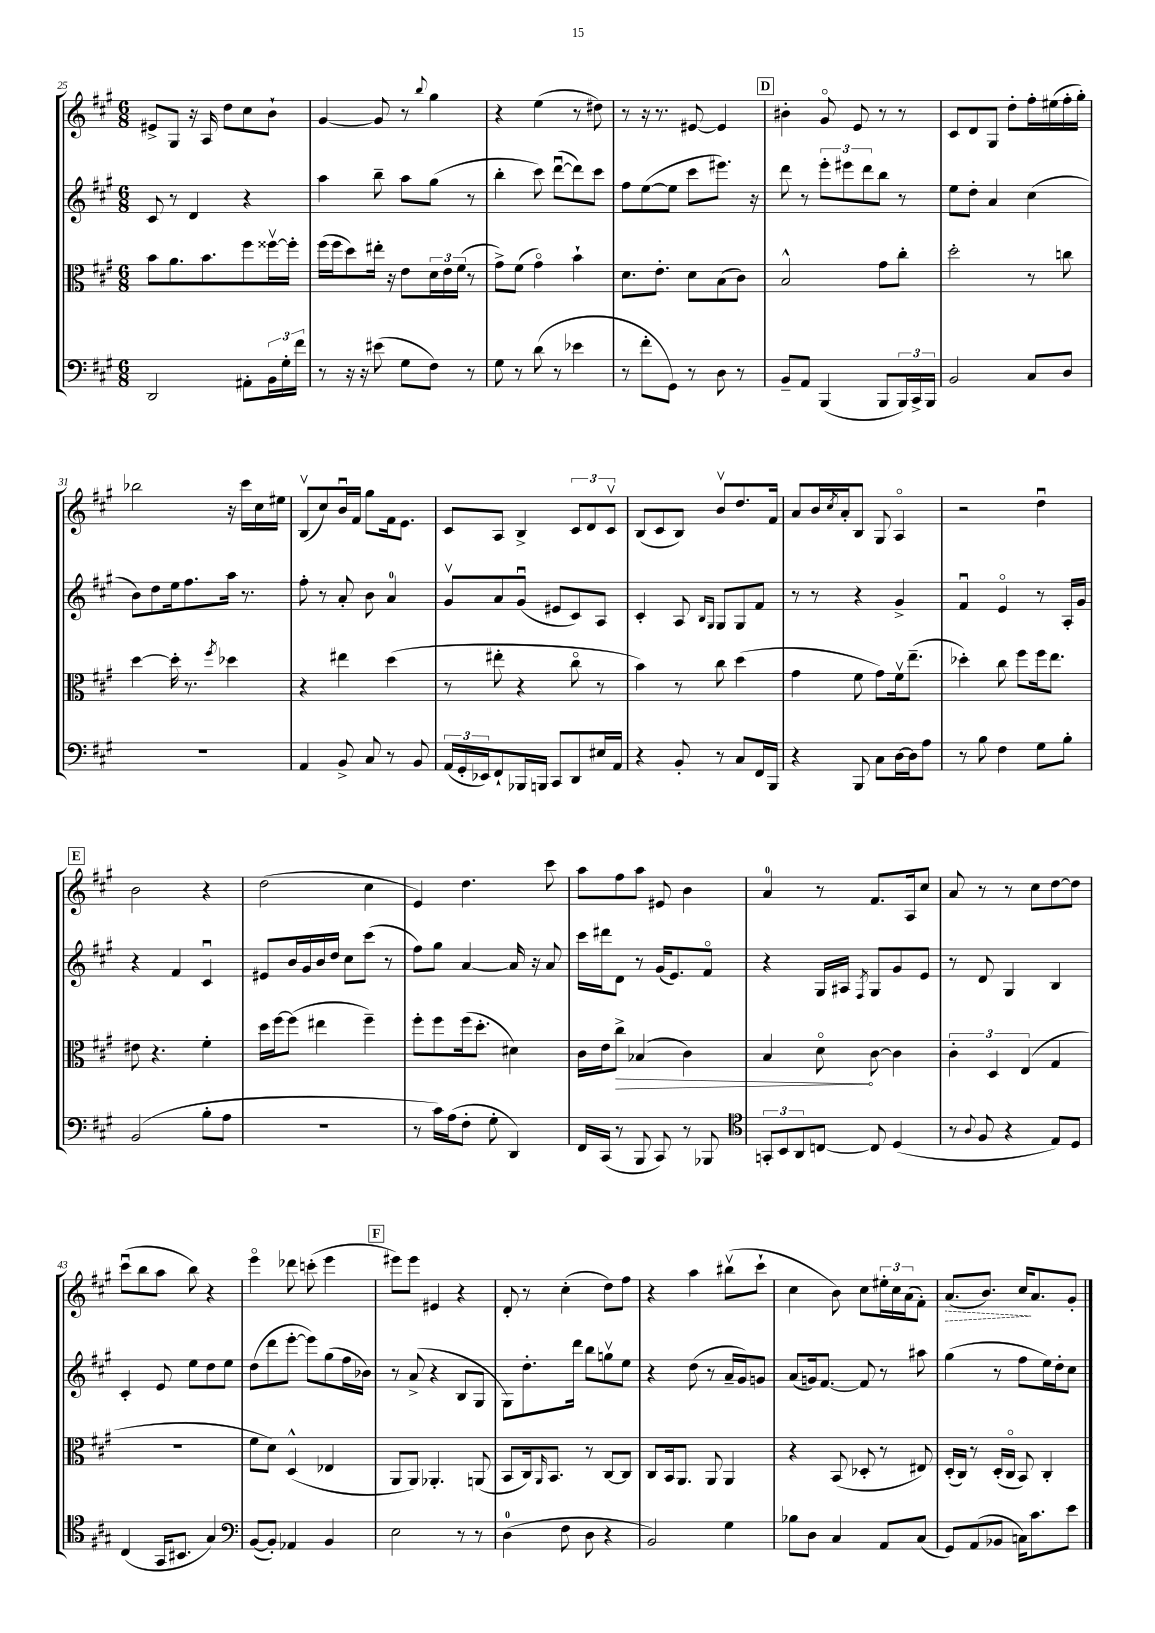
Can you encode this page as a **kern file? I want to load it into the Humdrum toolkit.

**kern	**kern	**dynam	**kern	**kern	**dynam
*part4	*part3	*part3	*part2	*part1	*part1
*staff4	*staff3	*staff3	*staff2	*staff1	*staff1
*clefF4	*clefC3	*	*clefG2	*clefG2	*
*k[f#c#g#]	*k[f#c#g#]	*	*k[f#c#g#]	*k[f#c#g#]	*
*M6/8	*M6/8	*	*M6/8	*M6/8	*
=25	=25	=25	=25	=25	=25
2DD/	8b\L	.	8c#/	8e#X^/L	.
.	8.a\	.	8r	8G#/J	.
.	.	.	4d/	16r	.
.	8.b\	.	.	16A/	.
.	.	.	.	8dd\L	.
8AA#X'\L	8ff#\	.	4r	8cc#\	.
24BB\L	[16ff##Xv\L	.	.	8b`\J	.
24G#'\	.	.	.	.	.
.	16ff##'\JJ]	.	.	.	.
24f#\JJ	.	.	.	.	.
=26	=26	=26	=26	=26	=26
8r	(16ff#\LL	.	4aa\	[4g#/	.
.	16ff#\J	.	.	.	.
16r	8dd\)	.	.	.	.
16r	.	.	.	.	.
(8e#X\	16ee#X'\Jk	.	8bb~\	8g#/]	.
.	16r	.	.	.	.
8G#\L	8e\L	.	8aa\L	8r	.
.	.	.	.	8qqbb/	.
8F#\J)	24d\L	.	(8gg#\J	4gg#\	.
.	24e\	.	.	.	.
.	(24f#\JJ	.	.	.	.
8r	8r	.	8r	.	.
=27	=27	=27	=27	=27	=27
8G#\	8g#^\L)	.	4bb'\	4r	.
8r	(8f#\J	.	.	.	.
(8d\	4g#\)	.	8ccc#\)	(4ee\	.
8r	.	.	([8dddu\L	.	.
4e-X\	4b`\	.	8ddd\])	8r	.
.	.	.	8ccc#\J	8dd#X\)	.
=28	=28	=28	=28	=28	=28
8r	8.d\L	.	8ff#\L	8r	.
8f#'\L	.	.	([8ee\	16r	.
.	8.e'\J	.	.	8.r	.
8GG#\J)	.	.	8ee\J]	.	.
8r	8d\L	.	8ccc#\L	[8e#X/	.
8D\	(8B\	.	8.eee#X\J)	4e#/]	.
8r	8c#\J)	.	.	.	.
.	.	.	16r	.	.
!!LO:REH:place=s1:t=D
=29	=29	=29	=29	=29	=29
8BB~/L	2B^^/	.	8ddd\	4b#X'\	.
8AA/J	.	.	8r	.	.
(4BBB/	.	.	12eee'\L	8g#/	.
.	.	.	12eee#X\	.	.
.	.	.	.	8e/	.
.	.	.	12ddd\	.	.
8BBB/L	8g#\L	.	8bb\J	8r	.
24BBB/L)	8cc#'\J	.	8r	8r	.
24CC#^/	.	.	.	.	.
24BBB/JJ	.	.	.	.	.
=30	=30	=30	=30	=30	=30
2BB/	2dd'\	.	8ee\L	8c#/L	.
.	.	.	8dd'\J	8d/	.
.	.	.	4a/	8G#/J	.
.	.	.	.	8dd'\L	.
8C#/L	8r	.	(4cc#\	16ff#'\L	.
.	.	.	.	(16ee#X\	.
8D/J	8ccn\	.	.	16ff#'\	.
.	.	.	.	16gg#'\JJ)	.
!!LO:LB:g=z
=31	=31	=31	=31	=31	=31
2.r	[4dd\	.	8b\L)	2bb-X\	.
.	.	.	8dd\	.	.
.	16dd'\]	.	16ee\k	.	.
.	8.r	.	8.ff#\	.	.
.	8qff#/	.	.	.	.
.	4dd-X\	.	16aa\Jk	16r	.
.	.	.	8.r	16ccc#\LL	.
.	.	.	.	16cc#\	.
.	.	.	.	16ee#X\JJ	.
=32	=32	=32	=32	=32	=32
4AA/	4r	.	8ff#'\	(8Bv/L	.
.	.	.	8r	8cc#/)	.
8BB^/	4ee#X\	.	8a'/	16bu/L	.
.	.	.	.	16f#/JJ	.
8C#/	.	.	8b\	8gg#\L	.
8r	(4dd\	.	4a/	16f#\k	.
.	.	.	.	8.e\J	.
8BB/	.	.	.	.	.
=33	=33	=33	=33	=33	=33
(24AA/LL	8r	.	8g#v/L	8c#/L	.
24GG#'/	.	.	.	.	.
24EE-X/J)	.	.	.	.	.
8FF#`/	8ee#X'\	.	8a/	8A/J	.
16BBB-X/L	4r	.	(8g#u/J	4B^/	.
16BBBn/JJ	.	.	.	.	.
8CC#/L	.	.	8e#X/L	.	.
8DD/	8cc#\	.	8c#/)	12c#/L	.
.	.	.	.	12d/	.
16E#X/L	8r	.	8A/J	.	.
.	.	.	.	12c#v/J	.
16AA/JJ	.	.	.	.	.
=34	=34	=34	=34	=34	=34
4r	4b\)	.	4c#'/	(8B/L	.
.	.	.	.	8c#/	.
8BB'/	8r	.	8A/	8B/J)	.
.	.	.	16qqB/LL	.	.
.	.	.	16qqG#/JJ	.	.
8r	8cc#\	.	8G#/L	8bv/L	.
8C#/L	(4dd\	.	8G#/	8.dd/	.
16FF#/L	.	.	8f#/J	.	.
16BBB/JJ	.	.	.	16f#/Jk	.
=35	=35	=35	=35	=35	=35
4r	4g#\	.	8r	8a/L	.
.	.	.	8r	16b/L	.
.	.	.	.	8qcc#/	.
.	.	.	.	16a'/J	.
8BBB/	8f#\	.	4r	8B/J	.
8C#\L	8g#\L)	.	.	8G#/	.
[16D\L	16f#v\k	.	4g#^/	4A/	.
16D\J]	(8.ee~\J	.	.	.	.
8A\J	.	.	.	.	.
=36	=36	=36	=36	=36	=36
8r	4dd-X'\)	.	4f#u/	2r	.
8B\	.	.	.	.	.
4F#\	8cc#\	.	4e/	.	.
.	8ff#\L	.	.	.	.
8G#\L	16ff#\k	.	8r	4ddu\	.
.	8.ee\J	.	.	.	.
8B'\J	.	.	16A'/LL	.	.
.	.	.	16g#/JJ	.	.
!!LO:LB:g=z
!!LO:REH:place=s1:t=E
=37	=37	=37	=37	=37	=37
(2BB/	8e#X\	.	4r	2b\	.
.	4.r	.	.	.	.
.	.	.	4f#/	.	.
8B'\L	4f#'\	.	4c#u/	4r	.
8A\J	.	.	.	.	.
=38	=38	=38	=38	=38	=38
2.r	16dd\LL	.	8e#X/L	(2dd\	.
.	[16ff#\J	.	.	.	.
.	(8ff#\J]	.	16b/L	.	.
.	.	.	16g#/	.	.
.	4ee#X\	.	16b/	.	.
.	.	.	16dd/JJ	.	.
.	.	.	8cc#\L	.	.
.	4ff#~\)	.	(8ccc#\J	4cc#\	.
.	.	.	8r	.	.
=39	=39	=39	=39	=39	=39
8r	8ff#'\L	.	8ff#\L)	4e/)	.
16c#\LL)	8ff#\	.	8gg#\J	.	.
(16A\J	.	.	.	.	.
8F#'\J	(16ff#\k	.	[4a/	4.dd\	.
.	8.dd'\J	.	.	.	.
8G#'\	.	.	.	.	.
4DD/)	4d#X\)	.	16a/]	.	.
.	.	.	16r	.	.
.	.	.	8a/	8ccc#\	.
=40	=40	=40	=40	=40	=40
16FF#/LL	16c#\LL	.	16ccc#\LL	8aa\L	.
(16CC#/JJ	16e\J	.	16ddd#X\J	.	.
!	!	!LO:HP:b	!	!	!
8r	8cc#^\J	>	8d\J	8ff#\	.
8BBB/	(4B-X/	.	8r	8aa\J	.
8CC#/)	.	.	(16g#/KL	8e#X/	.
.	.	.	8.e/)	.	.
8r	4c#\)	.	.	4b\	.
8BBB-X/	.	.	8f#/J	.	.
=41	=41	=41	=41	=41	=41
*clefC4	*	*	*	*	*
12GGn'/L	4B/	.	4r	4a/	.
12BB/	.	.	.	.	.
12AA/	.	.	.	.	.
[8Cn/J	8d\	.	16G#/LL	8r	.
.	.	.	16A#X/JJ	.	.
.	.	.	8qF#/	.	.
8C/]	[8c#\	]	8G#/L	8.f#/L	.
(4D/	4c#\]	.	8g#/	.	.
.	.	.	.	16A/k	.
.	.	.	8e/J	8cc#/J	.
=42	=42	=42	=42	=42	=42
8r	6c#'\	.	8r	8a/	.
8qqA/	.	.	.	.	.
8F#/	.	.	8d/	8r	.
.	6D/	.	.	.	.
4r	.	.	4G#/	8r	.
.	(6E/	.	.	.	.
.	.	.	.	8cc#\L	.
8E/L)	4G#/	.	4B/	[8dd\	.
8D/J	.	.	.	8dd\J]	.
!!LO:LB:g=z
=43	=43	=43	=43	=43	=43
(4C#/	2.r	.	4c#'/	(8ccc#u\L	.
.	.	.	.	8bb\	.
16GG#/KL	.	.	8e/	8aa\J	.
8.BB#X/J	.	.	.	.	.
.	.	.	8ee\L	8bb\)	.
4G#/)	.	.	8dd\	4r	.
.	.	.	8ee\J	.	.
=44	=44	=44	=44	=44	=44
*clefF4	*	*	*	*	*
([8BB/L	8f#\L	.	(8dd\L	4eee\	.
8BB'/J])	8d\J)	.	8ddd\	.	.
4AA-X/	(4D^^/	.	[8eee'\J	8ddd-X\	.
.	.	.	8eee\L])	(8cccn'\	.
4BB/	4E-X/	.	(8gg#\	4eee\	.
.	.	.	16ff#\L	.	.
.	.	.	16b-X\JJ)	.	.
!!LO:REH:place=s1:t=F
=45	=45	=45	=45	=45	=45
2E\	8AA/L	.	8r	8eee#X\L)	.
.	8AA/J)	.	(8a^/	8eee#\J	.
.	4.AA-X'/	.	4r	4e#X/	.
8r	.	.	8B/L	4r	.
8r	(8AAn/	.	8G#/J	.	.
=46	=46	=46	=46	=46	=46
(4D\	8BB/L	.	8G#\L)	8d'/	.
.	16C#/k)	.	8.dd'\	8r	.
.	16qqAA/	.	.	.	.
.	8.BB/J	.	.	.	.
8F#\	.	.	.	(4cc#'\	.
.	.	.	16ddd\Jk	.	.
8D\	8r	.	8bb\L	.	.
4r	[8C#/L	.	8ggnv\	8dd\L)	.
.	8C#/J]	.	8ee\J	8ff#\J	.
=47	=47	=47	=47	=47	=47
2BB/)	8C#/L	.	4r	4r	.
.	16BB/k	.	.	.	.
.	8.AA/J	.	.	.	.
.	.	.	(8dd\	4aa\	.
.	8AA/	.	8r	.	.
4G#\	4AA/	.	16a~/LL	(8bb#Xv\L	.
.	.	.	16g#/J)	.	.
.	.	.	8gn/J	8ccc#`\J	.
=48	=48	=48	=48	=48	=48
8B-X\L	4r	.	(8a/L	4cc#\	.
8D\J	.	.	16gn/k)	.	.
.	.	.	[8.f#/J	.	.
4C#/	(8BB/	.	.	8b\)	.
.	8D-X'/	.	8f#/]	8cc#\L	.
8AA/L	8r	.	8r	24ee#X'\L	.
.	.	.	.	24cc#\	.
.	.	.	.	(24a\J	.
(8C#/J	8E#X/)	.	8aa#X\	8f#'\J)	.
=49	=49	=49	=49	=49	=49
!	!	!	!	!	!LO:HP:b
8GG#/L)	(16D'/LL	.	(4gg#\	(8.a/L	>
.	16C#/JJ)	.	.	.	.
(8AA/	8r	.	.	.	.
.	.	.	.	8.b/J)	.
8BB-X/J	(16D'/LL	.	8r	.	.
.	16C#/JJ	.	.	.	.
16Cn\KL)	8BB/)	.	8ff#\L	16cc#/KL	.
8.c#\	.	.	.	8.a/	]
.	4C#'/	.	16ee\L)	.	.
.	.	.	16dd'\J	.	.
8e\J	.	.	8cc#\J	8g#'/J	.
==	==	==	==	==	==
*-	*-	*-	*-	*-	*-
